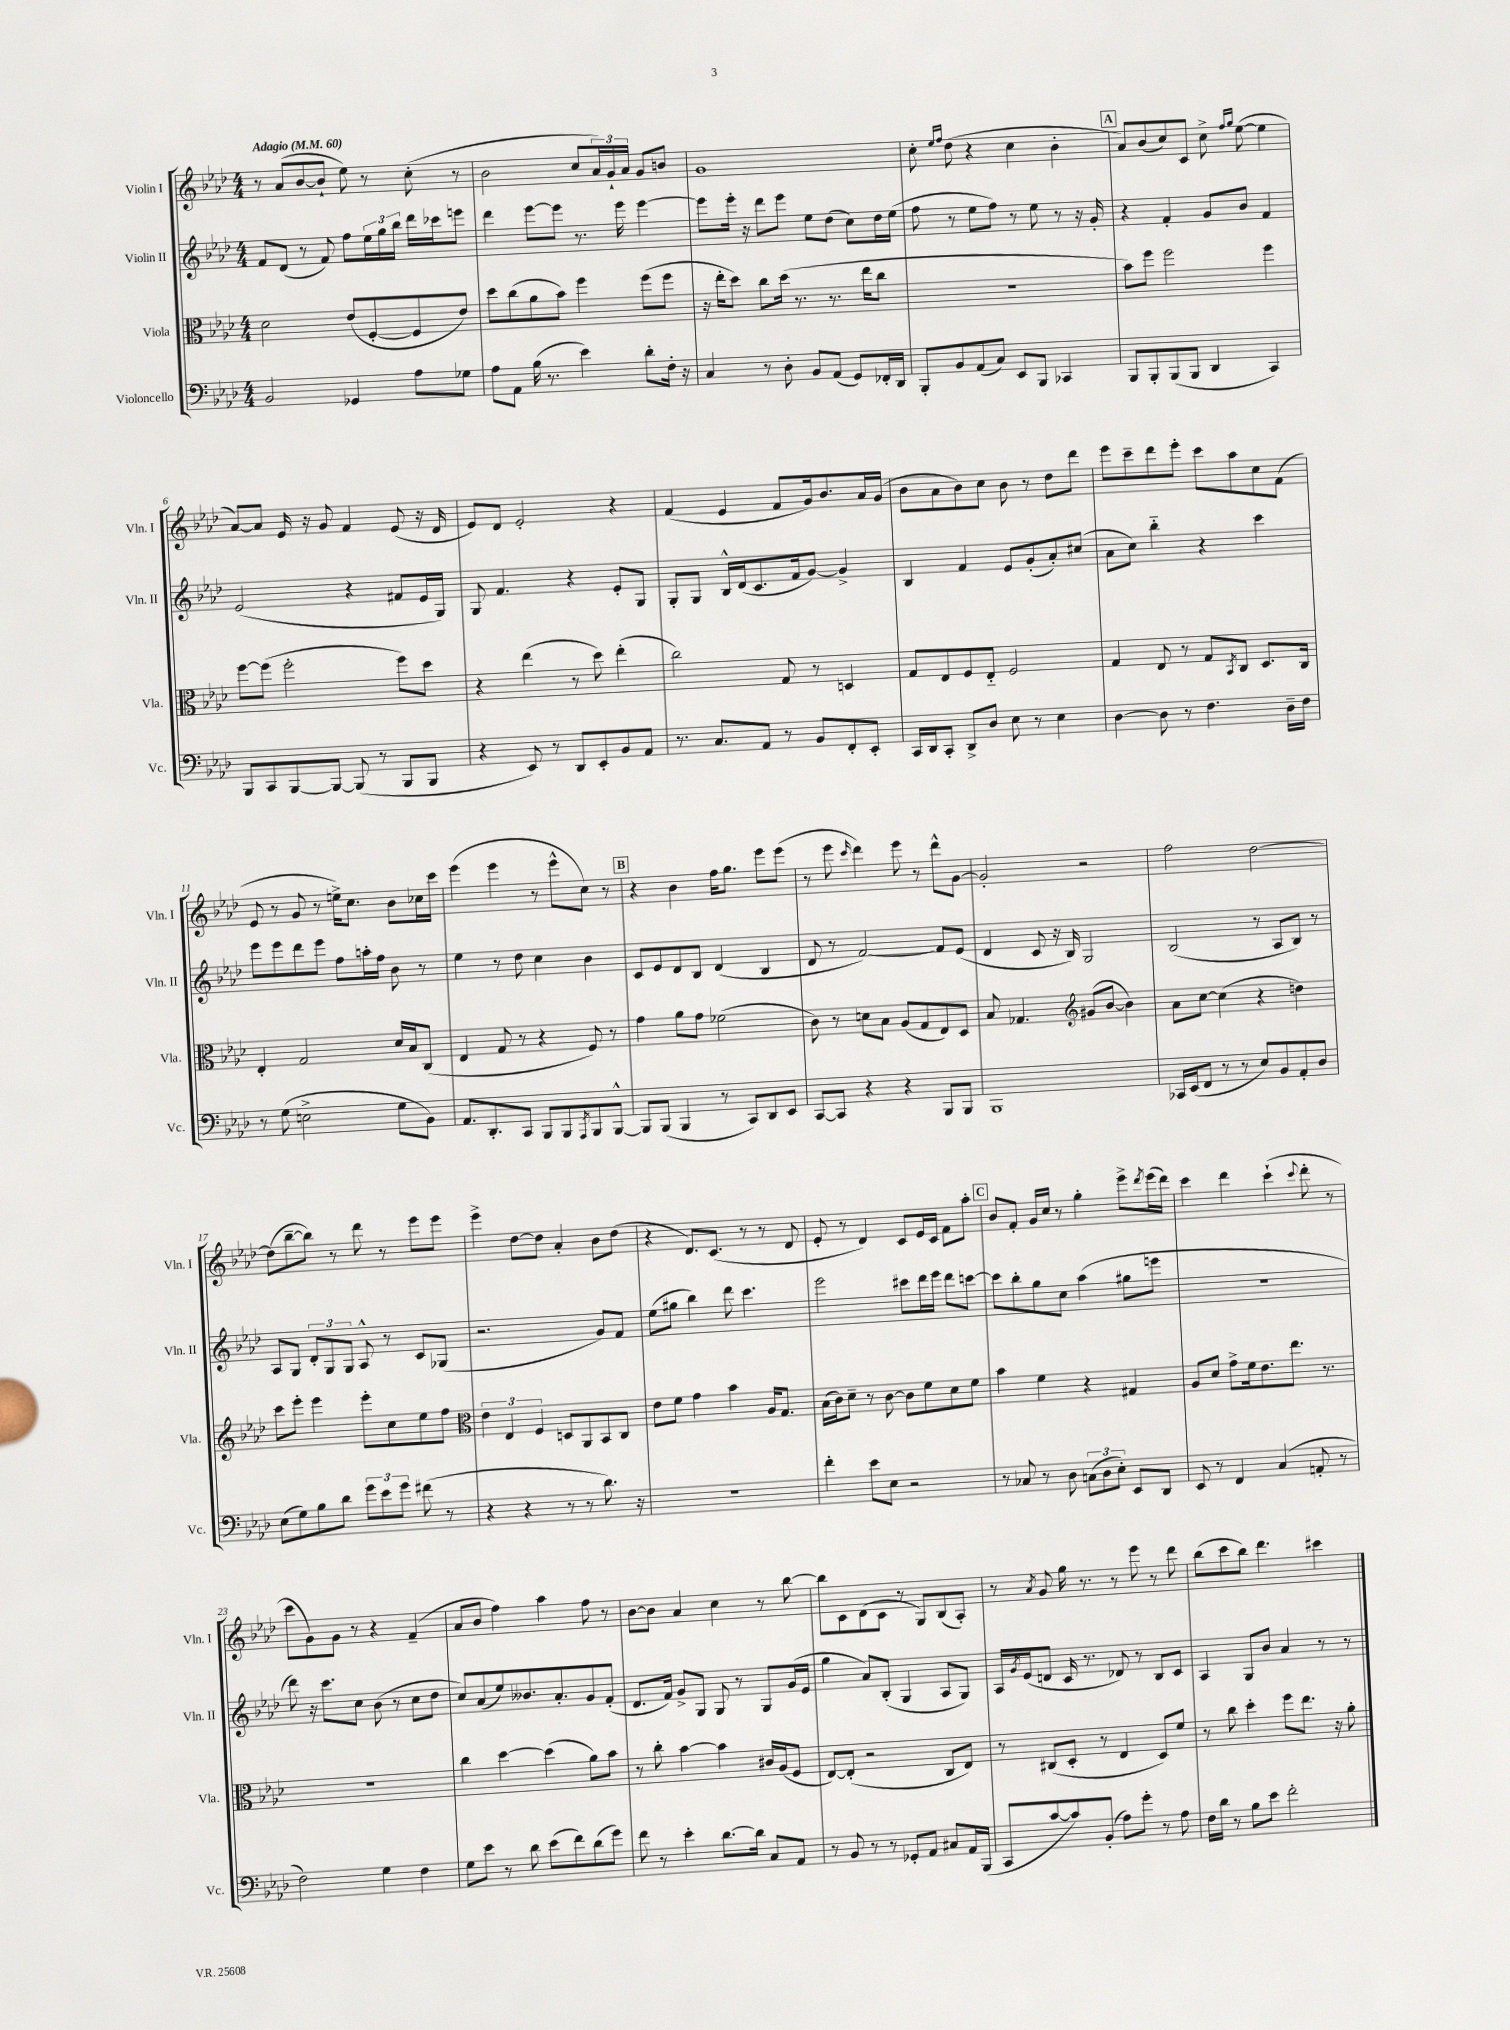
<<
\new StaffGroup <<
\new Staff = "s0" \with { instrumentName = "Violin I" shortInstrumentName = "Vln. I" } {
    \clef treble \key aes \major \numericTimeSignature \time 4/4 \tempo "Adagio" 4 = 60
    r8 aes'8( bes'8~ bes'8-! ees''8) r8 c''8-.( r8 |
    bes'2 c''8 \tuplet 3/2 { aes'16) g'16-! aes'16 } g'8 b'8 |
    g'1 |
    c''8-. \grace { ees''16 f''16 } des''8( r4 c''4 bes'4-. |
    \mark \markup { \box "A" } aes'8) bes'8( c''8) c'8 c''8-> \grace { f''16 g''16 } ees''8~( ees''4 |
    aes'8~) aes'8 ees'16 r16 g'8 f'4 ees'8( r16 des'16 |
    ees'8) des'8 ees'2-. r4 |
    f'4( ees'4 f'8 g'16) bes'8. aes'16 g'16( |
    bes'8 aes'8 bes'8) c''8 bes'8 r8 des''8 des'''8 |
    ees'''8 c'''8-- des'''8 ees'''8-. c'''8 aes''8 c''8 f'8( |
    ees'8 r8 g'8 r8 e''16->) c''8. bes'8 ces''16 c'''16 |
    ees'''4( ees'''4 r8 ees'''8-^ c''8) r8 |
    \mark \markup { \box "B" } r4 bes'4 f''16 g''8. ees'''8 ees'''8( |
    r8 ees'''8 \grace { c'''16 } des'''4) ees'''8 r8 des'''8-^ g'8~ |
    g'2-. r2 |
    f''2 des''2~ |
    des''8( bes''8~-- bes''8) r8 des'''8 r8 ees'''8 ees'''8 |
    ees'''4-> des''8~ des''8 aes'4-. bes'8 des''8( |
    r4 des'8.) c'8.( r8 r8 des'8 |
    ees'8-. r8 des'4) c'8 ees'16 c'16 f'8 aes''8-. |
    \mark \markup { \box "C" } bes'8 f'8-. g'16 c''16 r8 g''4-. ees'''8-> \acciaccatura { des'''8 } ees'''16( des'''16) |
    c'''4 des'''4 c'''4-!( \appoggiatura { c'''8 } des'''8-. r8 |
    c'''8 g'8) g'8 r8 r4 f'4--( |
    aes'8 bes'8 f''4) aes''4 f''8 r8 |
    bes'8~ bes'8 aes'4 c''4 r8 bes''8~ |
    bes''8 c'8 des'8( c'8 r8 g8) bes8( aes8-.) |
    r8 \acciaccatura { aes'8 } g'8 g''16 r8. r8 ees'''8 r8 des'''8 |
    bes''8( c'''8 bes''8) des'''4. cis'''4 \bar "|." |
}
\new Staff = "s1" \with { instrumentName = "Violin II" shortInstrumentName = "Vln. II" } {
    \clef treble \key aes \major \numericTimeSignature \time 4/4
    f'8 des'8( r8 f'8) f''8 \tuplet 3/2 { ees''16 g''16 bes''16 } des'''16 ces'''16 e'''8 |
    des'''4 ees'''8~ ees'''8 r8. ees'''16 ees'''4~ |
    ees'''8 ees'''16-. r16 des'''8 ees'''8 ees''8 des''8( c''8) des''16 ees''16( |
    f''8 r8 ees''8 f''8) r8 ees''8 r8 r16 g'16-. |
    \mark \markup { \box "A" } r4 f'4-. g'8 bes'8 f'4 |
    ees'2( r4 fis'8 ees'16 g16) |
    g8 f'4. r4 ees'8-. g8 |
    g8-. g8 bes16-^ des'16( c'8. f'16 g'8~) g'4-> |
    bes4 f'4 ees'8 g'8-.( aes'8-.) cis''8( |
    aes'8 c''8) bes''4-_ r4 c'''4 |
    ees'''8 ees'''8 des'''8 ees'''8 f''8 a''16-. f''16 bes'8 r8 |
    ees''4 r8 des''8 c''4 bes'4 |
    \mark \markup { \box "B" } c'8 ees'8 des'8 bes8 des'4( bes4 |
    des'8 r8 f'2~) f'8 ees'8( |
    des'4 c'8 r16 bes16) g2 |
    bes2( r8 aes8 bes8) r8 |
    aes8 g8 \tuplet 3/2 { des'8-. g8 g8 } aes8-^ r8 c'8 ges8( |
    r2. g'8) f'8 |
    ees''8( gis''8 bes''4) des'''8 c'''4. |
    ees'''2 cis'''8 des'''16 ees'''16 des'''8 c'''8~ |
    \mark \markup { \box "C" } c'''8 bes''8-. g''8 c''8 aes''4( gis''8 e'''8 |
    R1 |
    des'''8) r16 c'''8. c''8 bes'8( r8 c''8 des''8 |
    c''8) aes'8( ees''8) beses'8. aes'8.-. g'8 f'8-.( |
    des'8. f'16) g'8-> g8 g8 r8 g8 g'16( ees'16 |
    g''4 aes'8) bes8-.( g4 aes8 g8) |
    aes16 \acciaccatura { g'8 } ees'16( d'8 c'16 r8. des'8) r8 bes8 c'8 |
    aes4 g8 bes'8 aes'4 r8 r8 \bar "|." |
}
\new Staff = "s2" \with { instrumentName = "Viola" shortInstrumentName = "Vla." } {
    \clef alto \key aes \major \numericTimeSignature \time 4/4
    des'2 ees'8( f8~-. f8 ees'8) |
    des''8 c''8( aes'8 bes'8) f''4 f''8( f''8 |
    r16 ees''16-. des''8) c''8 des''16( r8. r8. ees''16 c''8 |
    R1 |
    \mark \markup { \box "A" } bes'8) f''8 f''2 f''4 |
    f''8~ f''8( f''2-. f''8) des''8 |
    r4 ees''4( r8 des''8) ees''4-.( |
    c''2) g8 r8 d4 |
    g8 ees8 f8 ees8-_ f2 |
    g4 ees8 r8 g8 \acciaccatura { bes,8 } c8 des8. c16 |
    ees4-. g2 des'16 bes16 c8( |
    ees4 g8 r8 r4 f8) r8 |
    \mark \markup { \box "B" } g'4 aes'8 g'8 fes'2( |
    c'8) r8 d'8 bes8 aes8( g8 ees8) des8 |
    bes8 ges4. \clef treble gis'8( bes'8~ bes'4) |
    aes'8 c''8~ c''4( r4 d''4) |
    c'''8 ees'''8-. ees'''4 ees'''8-. c''8 ees''8 f''8 |
    \clef alto \tuplet 3/2 { ees'4 ees4 f4 } d8 aes,8 bes,8 c8 |
    ees'8 f'8 g'4 bes'4 aes16 g8. |
    bes16( c'16) des'8-- r8 c'8~ c'8 f'8 des'8 f'8 |
    \mark \markup { \box "C" } bes'4 f'4 r4 gis4 |
    aes8 des'8 g'8-> f'16 ees'8. ees''8. r8. |
    R1 |
    c''4 des''4~ des''4( aes'8) bes'8 |
    r8 c''8-. bes'4~ bes'4 cis'16 aes16( f8 |
    ees8~) ees8-.( r2 c8 ees8) |
    r8 cis8( des8-. r8 ees4 des8) f'8 |
    r8 c''8 des''4-. f''8 ees''8. r16 aes'8-. \bar "|." |
}
\new Staff = "s3" \with { instrumentName = "Violoncello" shortInstrumentName = "Vc." } {
    \clef bass \key aes \major \numericTimeSignature \time 4/4
    bes,2 ges,4 aes8 ges8 |
    aes8 aes,8 bes16( r8. ees'4) des'8-. f16-. r16 |
    c4 r8 des8-. bes,8 aes,8( g,8) fes,16-. des,16 |
    bes,,8-. bes,8 aes,8( c8) ees,8 bes,,8 ces,4 |
    \mark \markup { \box "A" } bes,,8 bes,,8-. bes,,8( bes,,8 des,4 c,4) |
    bes,,8 c,8 bes,,8~ bes,,8~ bes,,8( r8 bes,,8 bes,,8 |
    r4 ees,8) r8 des,8 ees,8-. bes,8 aes,8 |
    r8. c8. aes,8 r8 bes,8 f,8-. ees,8-. |
    c,16 des,16 c,8-. des,8-> des8 ees8 r8 ees4 |
    des4~ des8 r8 f4. des16-- f16 |
    r8 g8( e2-> g8 bes,8) |
    aes,8. des,8.-. c,8 bes,,8 bes,,8 \acciaccatura { aes,,8 } bes,,8 bes,,8~-^ |
    \mark \markup { \box "B" } bes,,8 bes,,8( bes,,4 r8 c,8) des,8 ees,8 |
    c,8~ c,8 r4 r4 bes,,8 bes,,8 |
    bes,,1 |
    ces,16 ees,16( f,8 r8 r8 ees8) bes,8 aes,8-. des8 |
    ees8( g8) bes8 des'8 \tuplet 3/2 { g'8 ees'8 g'8 } fis'8( r8 |
    r4 r4 r8 r8 des'8.) r16 |
    R1 |
    f'4-. ees'8 ees8 r2 |
    \mark \markup { \box "C" } r8 ces8 r8 des8 \tuplet 3/2 { c8( des8 ees8-.) } ees,8 des,8 |
    ees,8 r8 f,4 c4( a,8-. r8 |
    f2) g4 f4 |
    g8 ees'8 r8 des'8 ees'8( f'8) des'8( g'8) |
    f'8 r8 ees'4-. des'8.~ des'16 c8 aes,8 |
    r8 bes,8 r8 r8 ges,8-. aes,8 cis8 aes,16 bes,,16( |
    c,8 c'8~ c'8) bes,8-.( aes8) g'8-. r8 aes8 |
    f16 des'16 r8 bes8 ees'8 f'2-. \bar "|." |
}
>>
>>
